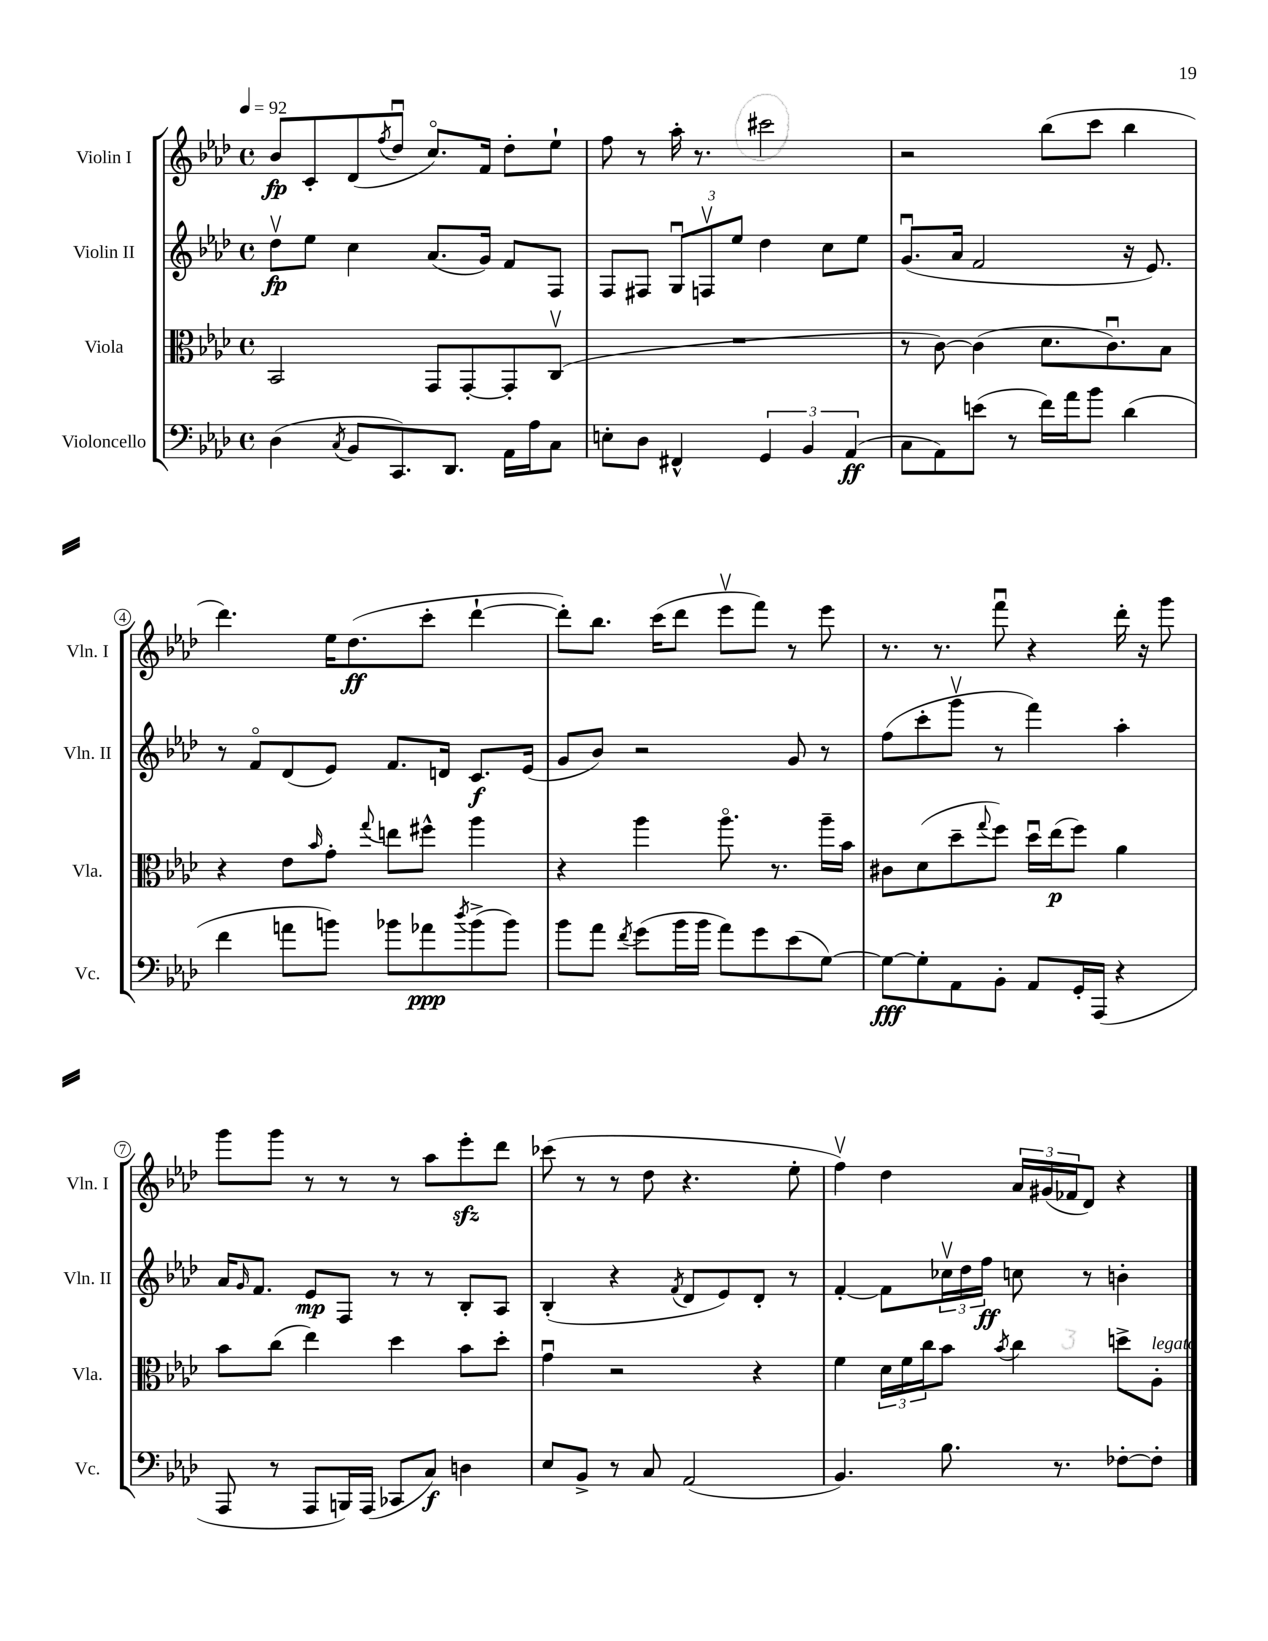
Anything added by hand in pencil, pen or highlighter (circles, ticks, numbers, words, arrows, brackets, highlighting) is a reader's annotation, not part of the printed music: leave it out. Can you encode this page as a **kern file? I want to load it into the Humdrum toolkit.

**kern	**dynam	**kern	**dynam	**kern	**dynam	**kern	**dynam
*part4	*part4	*part3	*part3	*part2	*part2	*part1	*part1
*staff4	*staff4	*staff3	*staff3	*staff2	*staff2	*staff1	*staff1
*I"Violoncello	*	*I"Viola	*	*I"Violin II	*	*I"Violin I	*
*I'Vc.	*	*I'Vla.	*	*I'Vln. II	*	*I'Vln. I	*
*clefF4	*	*clefC3	*	*clefG2	*	*clefG2	*
*k[b-e-a-d-]	*	*k[b-e-a-d-]	*	*k[b-e-a-d-]	*	*k[b-e-a-d-]	*
*M4/4	*	*M4/4	*	*M4/4	*	*M4/4	*
*met(c)	*	*met(c)	*	*met(c)	*	*met(c)	*
*MM92	*	*MM92	*	*MM92	*	*MM92	*
=1	=1	=1	=1	=1	=1	=1	=1
(4D-\	.	2BB-/	.	8dd-v\L	fp	8b-/L	fp
.	.	.	.	8ee-\J	.	8c'/	.
8qC/	.	.	.	.	.	.	.
8BB-/L	.	.	.	4cc\	.	(8d-/	.
.	.	.	.	.	.	8qff/	.
8.CC/)	.	.	.	.	.	8dd-u/J	.
.	.	8GG/L	.	(8.a-/L	.	8.cc/L)	.
8.DD-/J	.	.	.	.	.	.	.
.	.	[8GG'/	.	.	.	.	.
.	.	.	.	16g/Jk)	.	16f/Jk	.
16AA-\LL	.	8GG'/]	.	8f/L	.	8dd-'\L	.
16A-\J	.	.	.	.	.	.	.
8C\J	.	(8Cv/J	.	8F/J	.	8ee-`\J	.
=2	=2	=2	=2	=2	=2	=2	=2
8En'\L	.	1r	.	8F/L	.	8ff\	.
8D-\J	.	.	.	8F#X/J	.	8r	.
4FF#X^^/	.	.	.	12Gu/L	.	16aa-'\	.
.	.	.	.	.	.	8.r	.
.	.	.	.	12Fnv/	.	.	.
.	.	.	.	12ee-/J	.	.	.
6GG/	.	.	.	4dd-\	.	2ccc#X\	.
6BB-/	.	.	.	.	.	.	.
.	.	.	.	8cc\L	.	.	.
(6AA-/	ff	.	.	.	.	.	.
.	.	.	.	8ee-\J	.	.	.
=3	=3	=3	=3	=3	=3	=3	=3
8C\L	.	8r	.	(8.gu/L	.	2r	.
8AA-\)	.	[8c\)	.	.	.	.	.
.	.	.	.	16a-/Jk	.	.	.
(8en\J	.	(4c\]	.	2f/	.	.	.
8r	.	.	.	.	.	.	.
16f\LL)	.	8.d-\L	.	.	.	(8bb-\L	.
16a-\J	.	.	.	.	.	.	.
8b-\J	.	.	.	.	.	8ccc\J	.
.	.	8.cu\)	.	.	.	.	.
(4d-\	.	.	.	16r	.	4bb-\	.
.	.	.	.	8.e-/)	.	.	.
.	.	8B-\J	.	.	.	.	.
!!LO:LB:g=z
=4	=4	=4	=4	=4	=4	=4	=4
4f\	.	4r	.	8r	.	4.ddd-\)	.
.	.	.	.	8f/L	.	.	.
8an\L	.	8e-\L	.	(8d-/	.	.	.
.	.	16qqb-/	.	.	.	.	.
8bn\J)	.	8g'\J	.	8e-/J)	.	16ee-\KL	.
.	.	.	.	.	.	(8.dd-\	ff
.	.	8qqgg/	.	.	.	.	.
8b-X\L	.	8een\L	.	8.f/L	.	.	.
8a-X\	ppp	8ff#X^^\J	.	.	.	8ccc'\J	.
.	.	.	.	16dn/Jk	.	.	.
8qdd-/	.	.	.	.	.	.	.
(8b-^\	.	4aa-\	.	8.c/L	f	[4ddd-`\	.
8b-\J)	.	.	.	.	.	.	.
.	.	.	.	(16e-/Jk	.	.	.
=5	=5	=5	=5	=5	=5	=5	=5
8b-\L	.	4r	.	8g/L	.	8ddd-'\L])	.
8a-\J	.	.	.	8b-/J)	.	8.bb-\J	.
8qf/	.	.	.	.	.	.	.
(8g\L	.	4aa-\	.	2r	.	.	.
.	.	.	.	.	.	(16ccc\KL	.
16b-\L	.	.	.	.	.	8ddd-\J	.
16b-\JJ	.	.	.	.	.	.	.
8a-\L)	.	8.aa-\	.	.	.	8eee-v\L	.
8g\	.	.	.	.	.	8fff\J)	.
.	.	8.r	.	.	.	.	.
(8e-\	.	.	.	8g/	.	8r	.
[8G\J)	.	16aa-~\LL	.	8r	.	8eee-\	.
.	.	16b-\JJ	.	.	.	.	.
=6	=6	=6	=6	=6	=6	=6	=6
8G\L_	fff	8c#X\L	.	(8ff\L	.	8.r	.
8G'\]	.	(8d-\	.	8ccc'\	.	.	.
.	.	.	.	.	.	8.r	.
8AA-\	.	8dd-~\	.	8gggv\J	.	.	.
.	.	8qqgg/	.	.	.	.	.
8BB-'\J	.	8ff\J)	.	8r	.	8fffu\	.
8AA-/L	.	16dd-u\LL	.	4fff\)	.	4r	.
.	.	(16ee-\J	p	.	.	.	.
16GG'/L	.	8ff\J)	.	.	.	.	.
(16AAA-/JJ	.	.	.	.	.	.	.
4r	.	4a-\	.	4aa-'\	.	16ddd-'\	.
.	.	.	.	.	.	16r	.
.	.	.	.	.	.	8ggg\	.
!!LO:LB:g=z
=7	=7	=7	=7	=7	=7	=7	=7
8AAA-/	.	8b-\L	.	16a-/KL	.	8ggg\L	.
.	.	.	.	16qqg/	.	.	.
.	.	.	.	8.f/J	.	.	.
8r	.	(8cc\J	.	.	.	8ggg\J	.
8AAA-/L	.	4ee-\)	.	8e-/L	mp	8r	.
16BBBn/L)	.	.	.	8F/J	.	8r	.
(16AAA-/JJ	.	.	.	.	.	.	.
8CC-X/L	.	4dd-\	.	8r	.	8r	.
8C/J)	f	.	.	8r	.	8aa-\L	.
4Dn\	.	8b-\L	.	8B-'/L	.	8eee-zz'\	.
.	.	8dd-'\J	.	8A-/J	.	8ddd-\J	.
=8	=8	=8	=8	=8	=8	=8	=8
8E-/L	.	4gu\	.	(4B-'/	.	(8ccc-X\	.
8BB-^/J	.	.	.	.	.	8r	.
8r	.	2r	.	4r	.	8r	.
8C/	.	.	.	.	.	8dd-\	.
.	.	.	.	8qf/	.	.	.
(2AA-/	.	.	.	8d-/L	.	4.r	.
.	.	.	.	8e-/)	.	.	.
.	.	4r	.	8d-'/J	.	.	.
.	.	.	.	8r	.	8ee-'\	.
=9	=9	=9	=9	=9	=9	=9	=9
4.BB-/)	.	4f\	.	[4f'/	.	4ffv\)	.
.	.	24d-\LL	.	8f\L]	.	4dd-\	.
.	.	24f\	.	.	.	.	.
.	.	24cc\J	.	.	.	.	.
8.B-\	.	8b-\J	.	24cc-Xv\L	.	.	.
.	.	.	.	24dd-\	.	.	.
.	.	.	.	24ff\JJ	ff	.	.
.	.	8qb-/	.	.	.	.	.
.	.	4cc\	.	8ccn\	.	24a-/LL	.
.	.	.	.	.	.	(24g#X/	.
8.r	.	.	.	.	.	.	.
.	.	.	.	.	.	24f-X/J	.
.	.	.	.	8r	.	8d-/J)	.
[8F-X'\L	.	8ddn^\L	.	4bn'\	.	4r	.
!	!	!LO:TX:a:i:t=legato	!	!	!	!	!
8F-'\J]	.	8A-'\J	.	.	.	.	.
==	==	==	==	==	==	==	==
*-	*-	*-	*-	*-	*-	*-	*-
